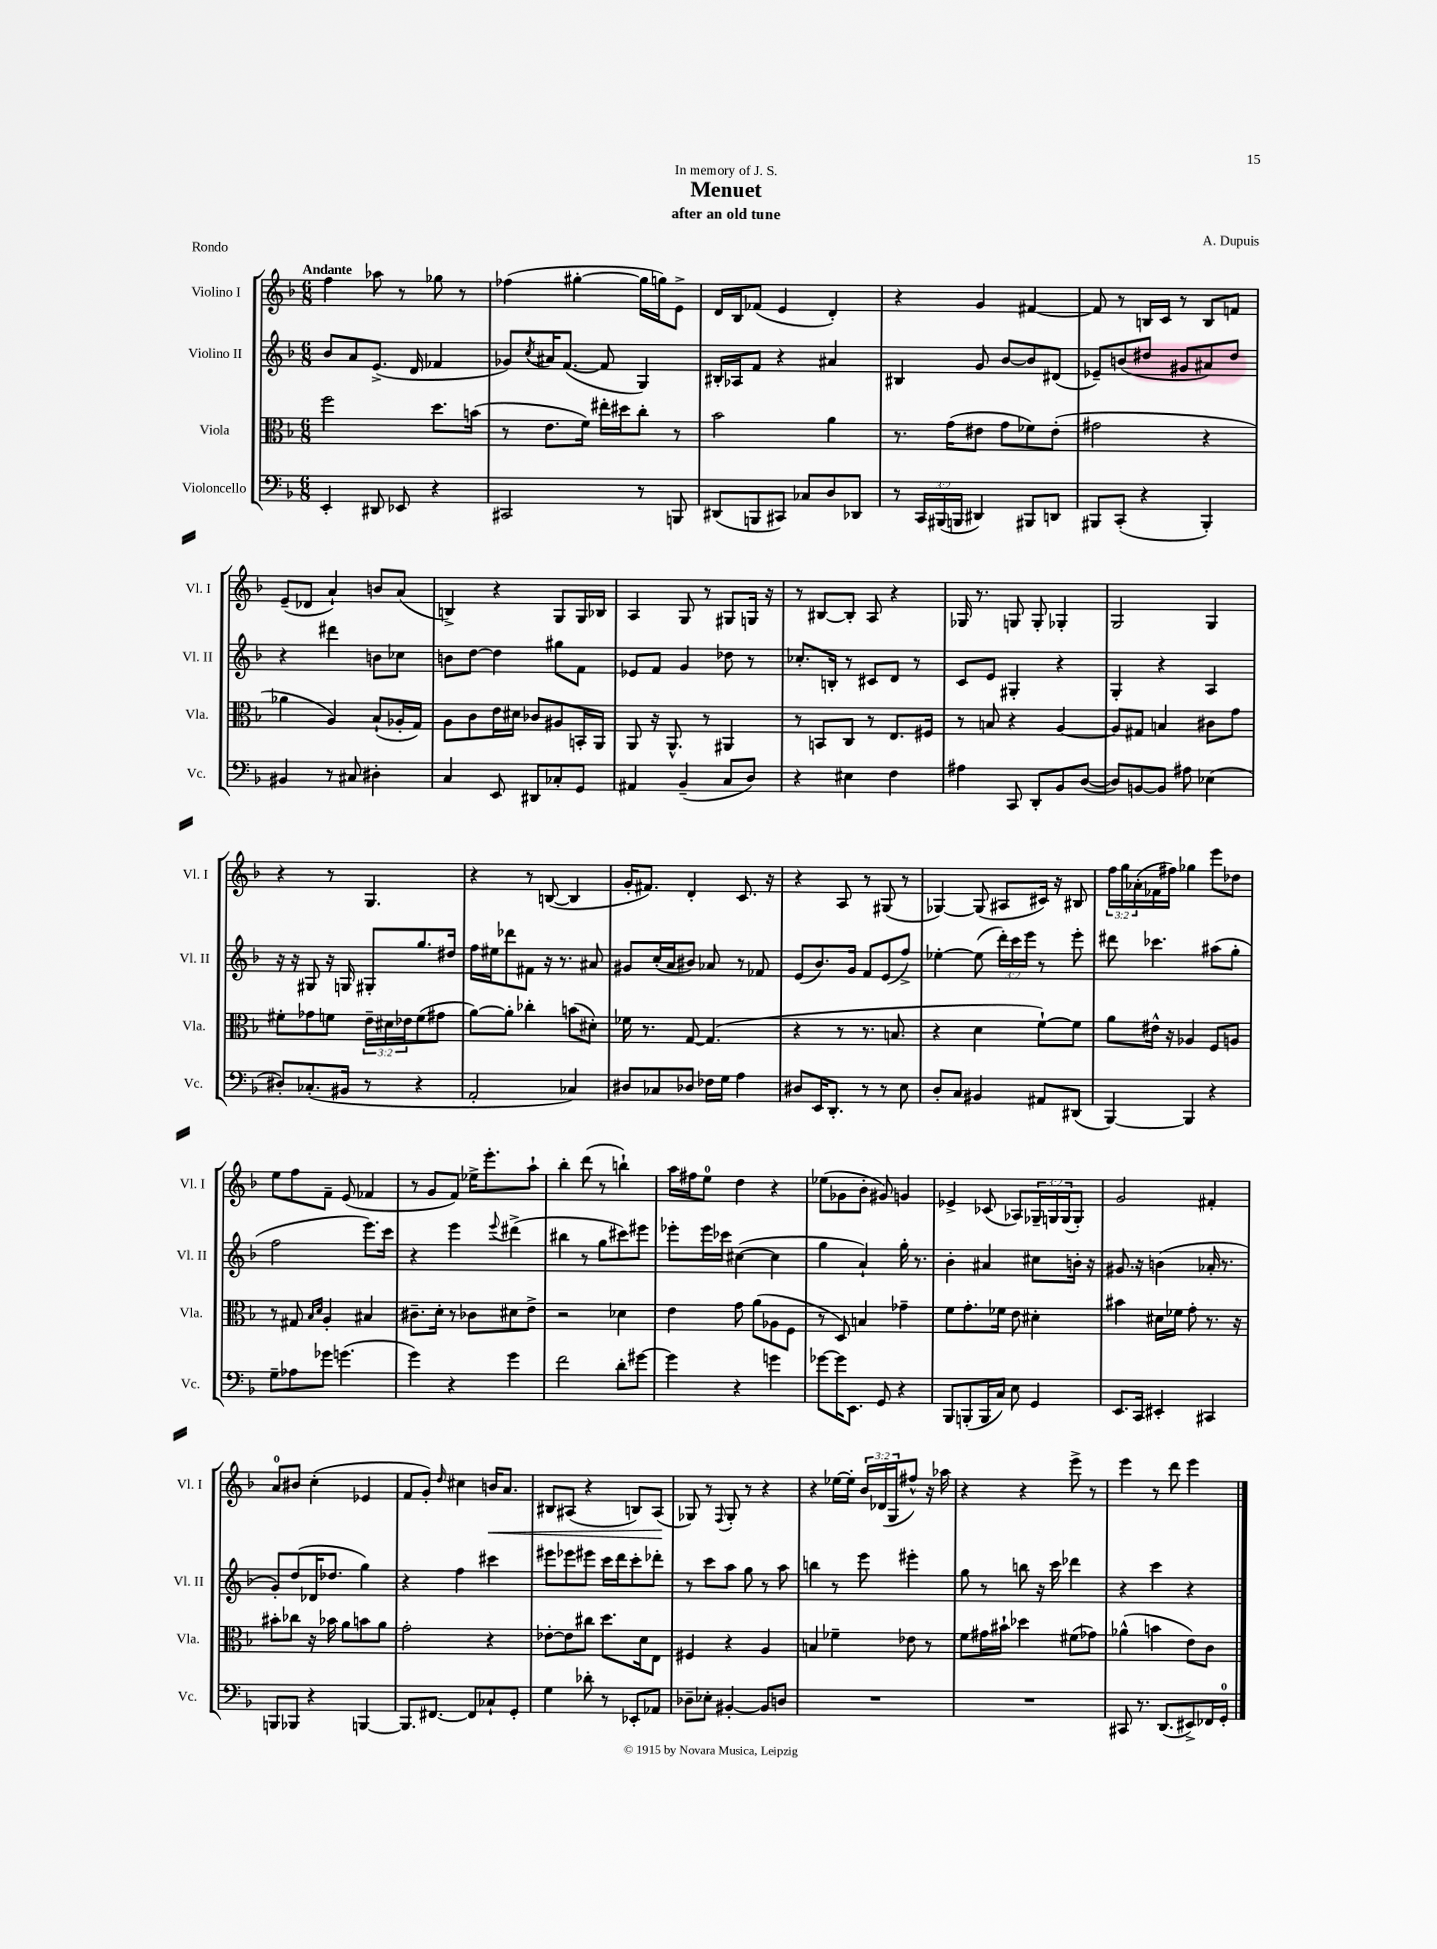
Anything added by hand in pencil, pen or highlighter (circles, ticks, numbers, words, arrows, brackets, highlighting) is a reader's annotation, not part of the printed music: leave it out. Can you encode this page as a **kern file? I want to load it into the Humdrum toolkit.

**kern	**kern	**kern	**kern	**dynam
*part4	*part3	*part2	*part1	*part1
*staff4	*staff3	*staff2	*staff1	*staff1
*I"Violoncello	*I"Viola	*I"Violino II	*I"Violino I	*
*I'Vc.	*I'Vla.	*I'Vl. II	*I'Vl. I	*
*clefF4	*clefC3	*clefG2	*clefG2	*
*k[b-]	*k[b-]	*k[b-]	*k[b-]	*
*M6/8	*M6/8	*M6/8	*M6/8	*
=1	=1	=1	=1	=1
!	!	!	!LO:TX:a:B:t=Andante	!
4EE'/	2ff\	8b-/L	4ff\	.
.	.	8a/	.	.
8DD#X/	.	(8.e^/J	8aa-X\	.
8EE-X/	.	.	8r	.
.	.	16d/	.	.
4r	8.dd\L	4f-X/	8gg-X\	.
.	.	.	8r	.
.	(16bn\Jk	.	.	.
=2	=2	=2	=2	=2
2CC#X/	8r	8g-X/L)	(4ff-X\	.
.	.	8qcc/	.	.
.	8.e\L	16a#X/K	.	.
.	.	([8.f/J	.	.
.	.	.	[4gg#X'\	.
.	16f\Jk)	.	.	.
.	16ee#X'\LL	8f/]	.	.
.	16dd#X\J	.	.	.
8r	8cc'\J	4G/)	16gg#\LL]	.
.	.	.	16ggn\J)	.
8BBBn/	8r	.	8e^\J	.
=3	=3	=3	=3	=3
(8DD#X/L	2b-\	16B#X'/LL	16d/LL	.
.	.	16A-X/J	16B-/J	.
8BBBn/	.	8f/J	(8f-X/J	.
8CC#X/J)	.	4r	4e/	.
8C-X/L	.	.	.	.
8D/	4a\	4a#X/	4d'/)	.
8DD-X/J	.	.	.	.
=4	=4	=4	=4	=4
8r	8.r	4B#X/	4r	.
24CC/LL	.	.	.	.
(24BBB#X/	.	.	.	.
.	(16g\KL	.	.	.
24BBBn/JJ	.	.	.	.
4DD#X/)	8e#X\J	8g/	4g/	.
.	8g\L	[8b-/L	.	.
8BBB#X/L	8f-X\)	8b-/]	[4f#X/	.
8DDn/J	(8e#'\J	(8d#X/J	.	.
=5	=5	=5	=5	=5
8BBB#X/L	2g#X\	8e-X~/L)	8f#/]	.
(8CC'/J	.	(8bn/	8r	.
4r	.	8dd#X/J	16Bn/LL	.
.	.	.	16c/JJ	.
.	.	8g#X/L	8r	.
4BBB#'/)	4r	8a#X/)	8B/L	.
.	.	8dd#/J	8fn/J	.
!!LO:LB:g=z
=6	=6	=6	=6	=6
4BB#X/	4a-X\	4r	(8e~/L	.
.	.	.	8d-X/J	.
8r	4A/)	4ddd#X\	4a`/)	.
8C#X/	.	.	.	.
4D#X'\	(8B-`/L	8bn\L	8bn/L	.
.	16A-X'/L	8cc-X\J	(8a/J	.
.	16G/JJ)	.	.	.
=7	=7	=7	=7	=7
4C/	8A\L	8bn\L	4Bn^/)	.
.	8c\	[8dd\J	.	.
8EE/	16e\L	4dd\]	4r	.
.	16d#X\JJ	.	.	.
8DD#X/L	8c-X/L	.	.	.
8C-X'/	8A#X/	8gg#X\L	8G/L	.
8GG/J	16BBn'/L	8f\J	16G/L	.
.	16AA/JJ	.	16B-X/JJ	.
=8	=8	=8	=8	=8
4AA#X/	8AA/	8e-X/L	4A/	.
.	16r	8f/J	.	.
.	8.AA^^/	.	.	.
(4BB-~/	.	4g/	8G/	.
.	8r	.	8r	.
8C/L	4AA#X/	8dd-X\	8G#X/L	.
8D/J)	.	8r	16Gn/Jk	.
.	.	.	16r	.
=9	=9	=9	=9	=9
4r	8r	8.cc-X'/L	8r	.
.	8BBn/L	.	[8B#X/L	.
.	.	16Bn'/Jk	.	.
4E#X\	8C/J	8r	8B#'/J]	.
.	8r	8c#X/L	8A/	.
4F\	8.E/L	8d/J	4r	.
.	.	8r	.	.
.	16F#X/Jk	.	.	.
=10	=10	=10	=10	=10
4A#X\	8r	8c/L	16G-X/	.
.	.	.	8.r	.
.	8Bn/	8e/J	.	.
8CC/	4r	4G#X'/	8Gn/	.
8DD'/L	.	.	8G'/	.
8BB-/	[4A/	4r	4G-X'/	.
([8D/J	.	.	.	.
=11	=11	=11	=11	=11
8D/L])	8A/L]	4G'/	2G/	.
[8BBn/	8G#X/J	.	.	.
8BB/J]	4Bn/	4r	.	.
8A#X\	.	.	.	.
(4E-X\	8c#X\L	4A/	4G/	.
.	8g\J	.	.	.
!!LO:LB:g=z
=12	=12	=12	=12	=12
8D#X'/L)	8f#X'\L	16r	4r	.
.	.	16r	.	.
(8.C-X'/	8g-X\	8G#X/	.	.
.	8fn\J	16r	8r	.
16BB#X/Jk	.	16Gn/	.	.
8r	24e~\LL	8G#X'/L	4.G/	.
.	24d#X\	.	.	.
.	24e-X\J	.	.	.
4r	(8f\	8.gg/	.	.
.	8g#X\J	.	.	.
.	.	16dd#X/Jk	.	.
=13	=13	=13	=13	=13
2AA'/	[8a\L)	16ff\LL	4r	.
.	.	16ee#X\J	.	.
.	8a'\J]	8ddd-X\	.	.
.	4cc-X'\	8f#X\J	8r	.
.	.	16r	([8Bn/	.
.	.	8.r	.	.
4C-X/)	(8bn\L	.	4B/]	.
.	8d#X'\J)	8a#X/	.	.
=14	=14	=14	=14	=14
8D#X/L	16f-X\	8g#X/L	16g'/KL	.
.	8.r	.	8.f#X/J)	.
8C-X/	.	(16cc'/L	.	.
.	.	16a/J	.	.
8D-X/J	[8G/	8b#X/J)	4d'/	.
16F-X\LL	(4.G/]	8a-X/	.	.
16G\JJ	.	.	.	.
4A\	.	8r	8.c/	.
.	.	8f-X/	.	.
.	.	.	16r	.
=15	=15	=15	=15	=15
8D#X/L	4r	(8e/L	4r	.
16EE/K	.	8.b-/)	.	.
8.DD'/J	.	.	.	.
.	8r	.	8A/	.
.	.	16g/Jk	.	.
8r	8.r	8f/L	8r	.
8r	.	(8e/	(8G#X/	.
.	8.Bn/	.	.	.
8E\	.	8ff^/J)	8r	.
=16	=16	=16	=16	=16
8D'/L	4r	[4ee-X'\	[4G-X/)	.
8C/J	.	.	.	.
4BB#X/	4d\	(8ee-\]	(8G-/]	.
.	.	24ddd'\LL)	8A#X/L	.
.	.	24ccc\	.	.
.	.	24eee\JJ	.	.
8AA#X/L	[8f`\L)	8r	16c#X/Jk)	.
.	.	.	16r	.
(8DD#X/J	8f\J]	8eee'\	8B#X/	.
=17	=17	=17	=17	=17
[4BBB-/)	8a\L	8ddd#X\	24ff\LL	.
.	.	.	24gg\	.
.	.	.	(24a-X'\	.
.	16e#X^^\Jk	4.ccc-X\	16f-X\	.
.	16r	.	16ff#X\JJ)	.
4BBB-/]	4A-X/	.	4gg-X\	.
4r	8F/L	(8aa#X\L	8eee\L	.
.	8An/J	8gg'\J	8dd-X\J	.
!!LO:LB:g=z
=18	=18	=18	=18	=18
8G~\L	8r	2ff\	8ee\L	.
8A-X\	8G#X/	.	8ff\	.
.	16qqB-/LL	.	.	.
.	16qqd/JJ	.	.	.
8g-X\J	4A'/	.	8f~\J	.
(4.gn\	.	.	(8e/	.
.	4B#X/	8.eee\L)	4f-X/	.
.	.	16ccc\Jk	.	.
=19	=19	=19	=19	=19
4g\)	8.c#X~\L	4r	8r	.
.	.	.	8g/L	.
.	16d'\Jk	.	.	.
4r	8r	4eee\	8f/J)	.
.	8c-X\L	.	16ee-X^\KL	.
.	.	.	8.eee'\	.
.	.	8qqeee/	.	.
4g\	8d#X\	(4ddd#X^\	.	.
.	8e^\J	.	8aa`\J	.
=20	=20	=20	=20	=20
2f\	2r	4bb#X\	4bb-'\	.
.	.	8r	(8ddd\	.
.	.	8gg\L	8r	.
8d'\L	4d-X\	8ccc#X\)	4bbn`\)	.
[8g#X\J	.	8eee#X\J	.	.
=21	=21	=21	=21	=21
4g#\]	4e\	8eee-X'\L	16aa\LL	.
.	.	.	16ff#X\J	.
.	.	16eee-\L	8ee\J	.
.	.	16ccc-X\JJ	.	.
4r	8g\	([4cc#X\	4dd\	.
.	(8a\L	.	.	.
4gn\	8A-X\	4cc#\]	4r	.
.	8F\J	.	.	.
=22	=22	=22	=22	=22
[8g-X\L	8r	4gg\	(8ee-X\L	.
16g-\K]	8D/)	.	8g-X\	.
8.EE\J	.	.	.	.
.	4Bn/	4a`/)	8b-'\J	.
8GG/	.	.	8g#X/)	.
4r	4g-X~\	16gg'\	4gn/	.
.	.	8.r	.	.
=23	=23	=23	=23	=23
8BBB-/L	8f\L	4b-'\	4e-X^/	.
(8BBBn'/	8.g'\	.	.	.
16BBB/L	.	4a#X/	(8c-X/	.
16C/JJ)	16f-X\Jk	.	.	.
8E\	8e\	.	8A-X/L)	.
4GG/	4d#X'\	8cc#X\L	24G-X~/L	.
.	.	.	24Gn/	.
.	.	.	(24G/J	.
.	.	16bn'\Jk	8G'/J)	.
.	.	16r	.	.
=24	=24	=24	=24	=24
8.EE/L	4b#X\	8.g#X/	2g/	.
16CC/Jk	.	16r	.	.
4EE#X'/	16d#X\LL	(4bn\	.	.
.	16f-X\JJ	.	.	.
.	8g'\	.	.	.
4CC#X/	8.r	16a-X'/	4f#X'/	.
.	.	8.r	.	.
.	16r	.	.	.
!!LO:LB:g=z
=25	=25	=25	=25	=25
8BBBn/L	8b#X'\L	8g'/L)	8a/L	.
8BBB-X/J	8cc-X\J	(8dd/	8b#X/J	.
4r	16r	16d-X/K	(4cc'\	.
.	16b-X\	8.dd-X/J	.	.
.	8a\L	.	.	.
[4BBBn/	8bn\	4gg\)	4e-X/	.
.	8a\J	.	.	.
=26	=26	=26	=26	=26
8.BBB/L]	2g'\	4r	8f/L	.
.	.	.	8g'/J)	.
[8.FF#X/J	.	.	.	.
.	.	.	16qqdd/	.
.	.	4ff\	4cc#X\	.
8FF#/L]	.	.	.	.
!	!	!	!	!LO:HP:b
8C-X`/	4r	4ccc#X\	16bn/KL	<
.	.	.	8.a/J	.
8GG'/J	.	.	.	.
=27	=27	=27	=27	=27
4G\	[8e-X'\L	8eee#X\L	8B#X/L	.
.	8e-\]	8eee-X\	(8A#X/J	.
8d-X'\	8cc#X\J	8eee#X\J	4r	.
8r	8.dd\L	16ccc\LL	.	.
.	.	16ddd\J	.	.
8EE-X'/L	.	8ccc'\	8Bn/L)	.
.	16d\k	.	.	.
8AA-X/J	8E\J	8ddd-X'\J	(8A#/J	.
.	.	.	.	[
=28	=28	=28	=28	=28
8D-X~\L	4F#X/	8r	8G-X/)	.
8E-X'\J	.	8ccc\L	8r	.
.	.	.	8qqF/	.
[4BB#X'/	4r	8aa\J	8G-'/	.
.	.	8gg\	8r	.
8BB#/L]	4A/	8r	4r	.
8Dn/J	.	8aa\	.	.
=29	=29	=29	=29	=29
2.r	4Bn/	4bbn\	4r	.
.	4f-X~\	8r	[16ee-X\LL	.
.	.	.	16ee-'\JJ]	.
.	.	8eee\	24b-/LL	.
.	.	.	(24d-X/	.
.	.	.	24G/J	.
.	8e-X\	4eee#X'\	8ff#X^^/J)	.
.	8r	.	16r	.
.	.	.	16aa-X\	.
=30	=30	=30	=30	=30
2.r	8f\L	8gg\	4r	.
.	16g#X\L	8r	.	.
.	16b#X`\JJ	.	.	.
.	4dd-X\	8bbn\	4r	.
.	.	16r	.	.
.	.	16ccc\	.	.
.	(8f#X\L	4ddd-X\	8eee^\	.
.	8g-X\J)	.	8r	.
=31	=31	=31	=31	=31
8CC#X/	(4a-X^^\	4r	4eee\	.
8.r	.	.	.	.
.	4bn\	4ccc\	8r	.
(8.DD/L	.	.	.	.
.	.	.	8ddd\	.
8EE#X^/)	8e\L)	4r	4eee\	.
16FF-X/L	8c\J	.	.	.
16GG'/JJ	.	.	.	.
==	==	==	==	==
*-	*-	*-	*-	*-
